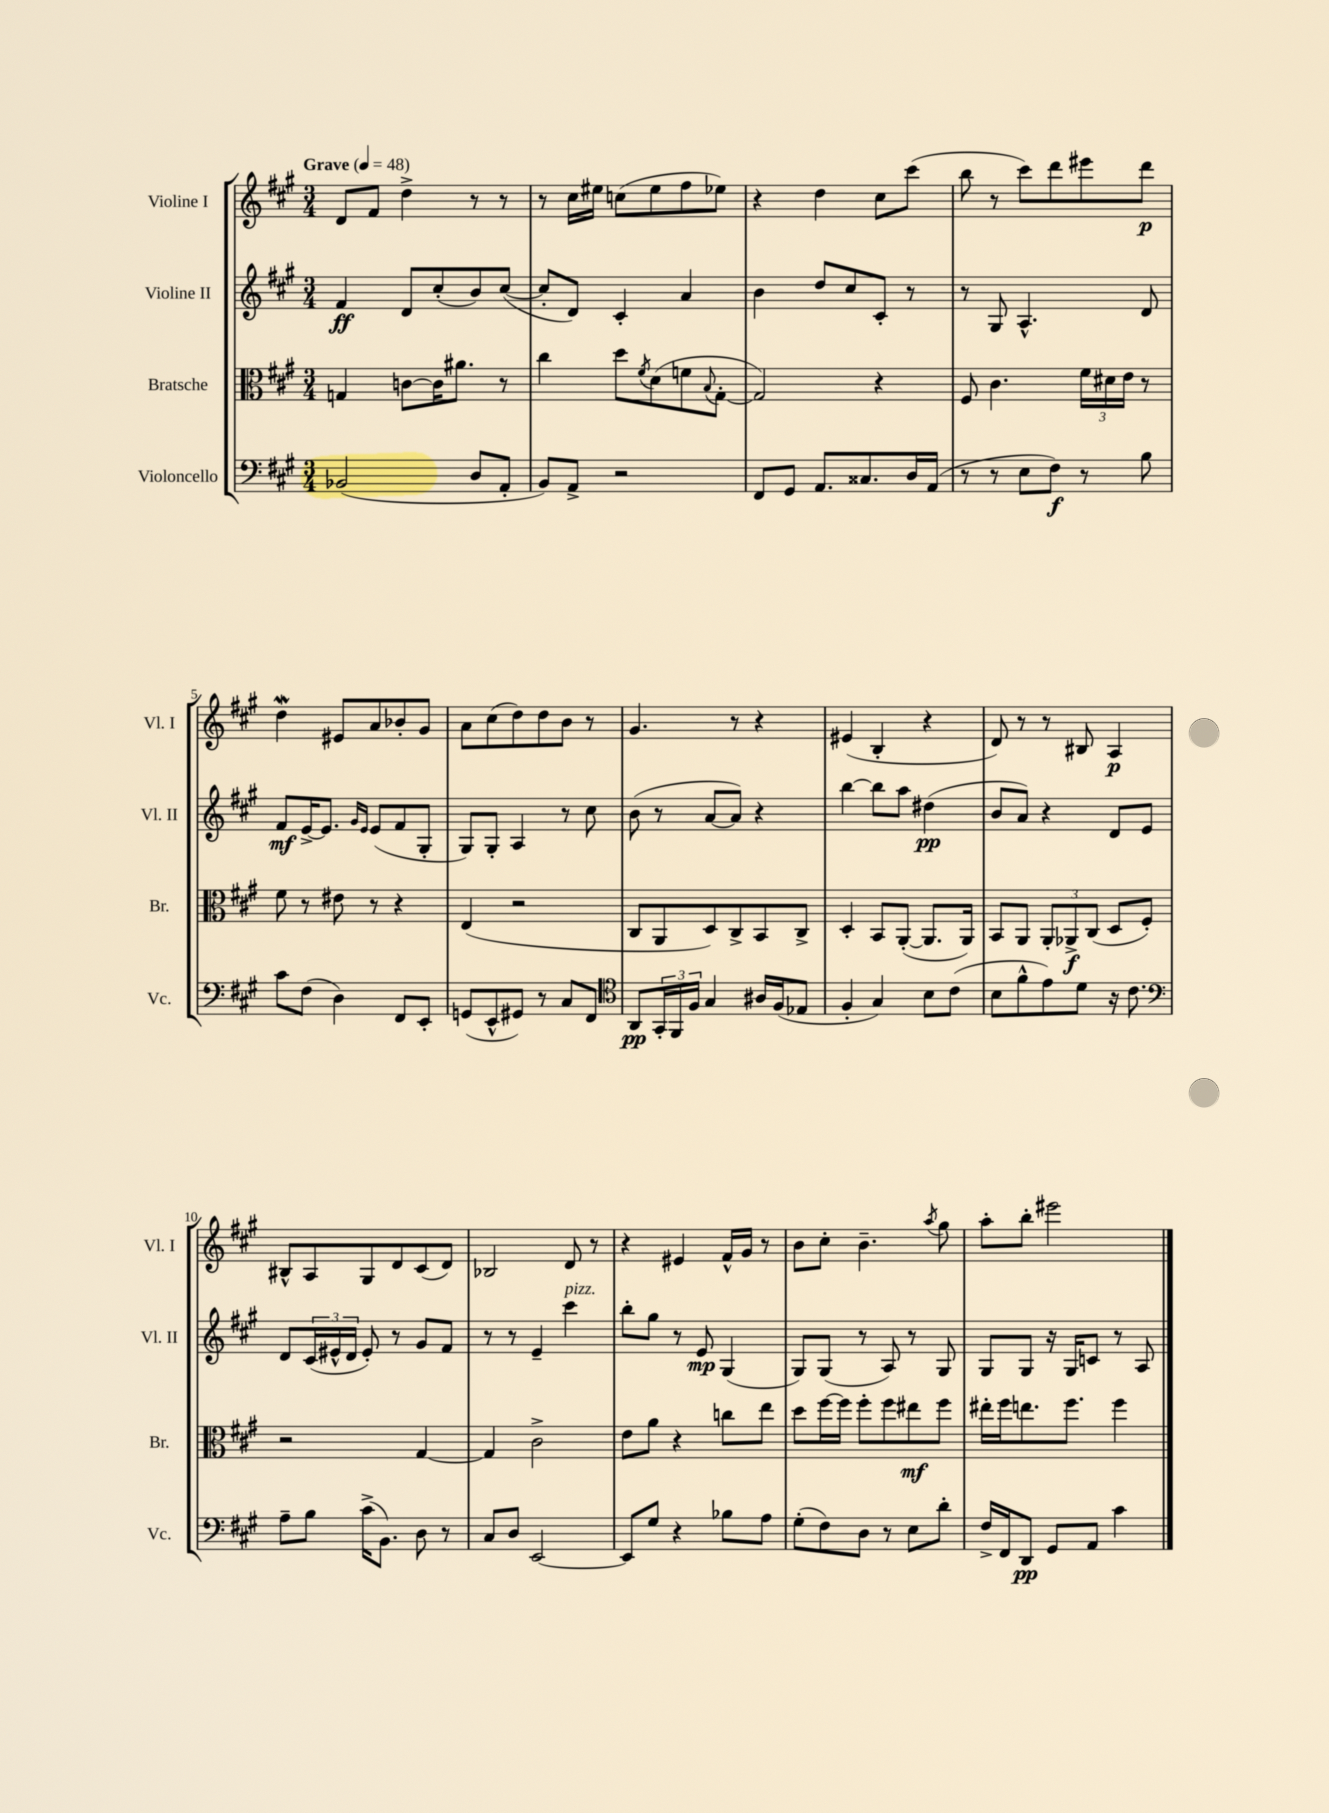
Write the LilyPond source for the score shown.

<<
\new StaffGroup <<
\new Staff = "s0" \with { instrumentName = "Violine I" shortInstrumentName = "Vl. I" } {
    \clef treble \key a \major \numericTimeSignature \time 3/4 \tempo "Grave" 4 = 48
    d'8 fis'8 d''4-> r8 r8 |
    r8 cis''16 eis''16 c''8( eis''8 fis''8 ees''8) |
    r4 d''4 cis''8 cis'''8( |
    b''8 r8 cis'''8) d'''8 eis'''8 d'''8\p |
    d''4\mordent eis'8 a'8 bes'8-. gis'8 |
    a'8 cis''8( d''8) d''8 b'8 r8 |
    gis'4. r8 r4 |
    eis'4( b4-. r4 |
    d'8) r8 r8 bis8 a4\p |
    bis8-^ a8 gis8 d'8 cis'8( d'8) |
    bes2 d'8 r8 |
    r4 eis'4 fis'16-^ gis'16 r8 |
    b'8 cis''8-. b'4.-- \acciaccatura { a''8 } gis''8 |
    a''8-. b''8-. eis'''2 \bar "|." |
}
\new Staff = "s1" \with { instrumentName = "Violine II" shortInstrumentName = "Vl. II" } {
    \clef treble \key a \major \numericTimeSignature \time 3/4
    fis'4\ff d'8 cis''8-.( b'8) cis''8~( |
    cis''8-. d'8) cis'4-. a'4 |
    b'4 d''8 cis''8 cis'8-. r8 |
    r8 gis8 a4.-^ d'8 |
    fis'8\mf e'16~-> e'8. \grace { gis'16 e'16 } e'8( fis'8 gis8-. |
    gis8) gis8-. a4 r8 cis''8 |
    b'8( r8 a'8~ a'8) r4 |
    b''4~ b''8 a''8 dis''4\pp( |
    b'8 a'8) r4 d'8 e'8 |
    d'8 \tuplet 3/2 { cis'16( eis'16-^ d'16 } eis'8-.) r8 gis'8 fis'8 |
    r8 r8 e'4-- cis'''4^\markup { \italic "pizz." } |
    b''8-. gis''8 r8 e'8\mp gis4( |
    gis8) gis8( r8 a8) r8 gis8 |
    gis8 gis8 r16 gis16 c'8 r8 a8 \bar "|." |
}
\new Staff = "s2" \with { instrumentName = "Bratsche" shortInstrumentName = "Br." } {
    \clef alto \key a \major \numericTimeSignature \time 3/4
    g4 c'8~ c'16 ais'8. r8 |
    cis''4 d''8 \acciaccatura { fis'8 } d'8( f'8 \appoggiatura { b8 } gis8~-. |
    gis2) r4 |
    fis8 cis'4. \tuplet 3/2 { fis'16 dis'16 e'16 } r8 |
    fis'8 r8 eis'8 r8 r4 |
    e4( r2 |
    cis8 a,8 d8) cis8-> b,8 cis8-> |
    d4-. b,8 a,8~-.( a,8. a,16) |
    b,8 a,8 \tuplet 3/2 { a,8-. aes,8->\f cis8( } d8 fis8-.) |
    r2 gis4~ |
    gis4 cis'2-> |
    e'8 a'8 r4 c''8 e''8 |
    d''8 fis''16~ fis''16 fis''8-. fis''8 eis''8\mf fis''8 |
    eis''16-. fis''16 e''8. fis''8. fis''4 \bar "|." |
}
\new Staff = "s3" \with { instrumentName = "Violoncello" shortInstrumentName = "Vc." } {
    \clef bass \key a \major \numericTimeSignature \time 3/4
    bes,2( d8 a,8-. |
    b,8) a,8-> r2 |
    fis,8 gis,8 a,8. cisis8. d16 a,16( |
    r8 r8 e8 fis8\f) r8 b8 |
    cis'8 fis8( d4) fis,8 e,8-. |
    g,8( e,8-^ gis,8) r8 cis8 fis,8 |
    \clef tenor a,8\pp \tuplet 3/2 { gis,16-. fis,16 fis16 } gis4 ais16 fis16( ees8 |
    fis4-. gis4) b8 cis'8( |
    b8 fis'8-^ e'8) d'8 r16 cis'8. |
    \clef bass a8-- b8 cis'16->( b,8.) d8 r8 |
    cis8 d8 e,2~ |
    e,8 gis8 r4 bes8 a8 |
    gis8-.( fis8) d8 r8 e8 d'8-. |
    fis16-> fis,16 d,8\pp gis,8 a,8 cis'4 \bar "|." |
}
>>
>>
